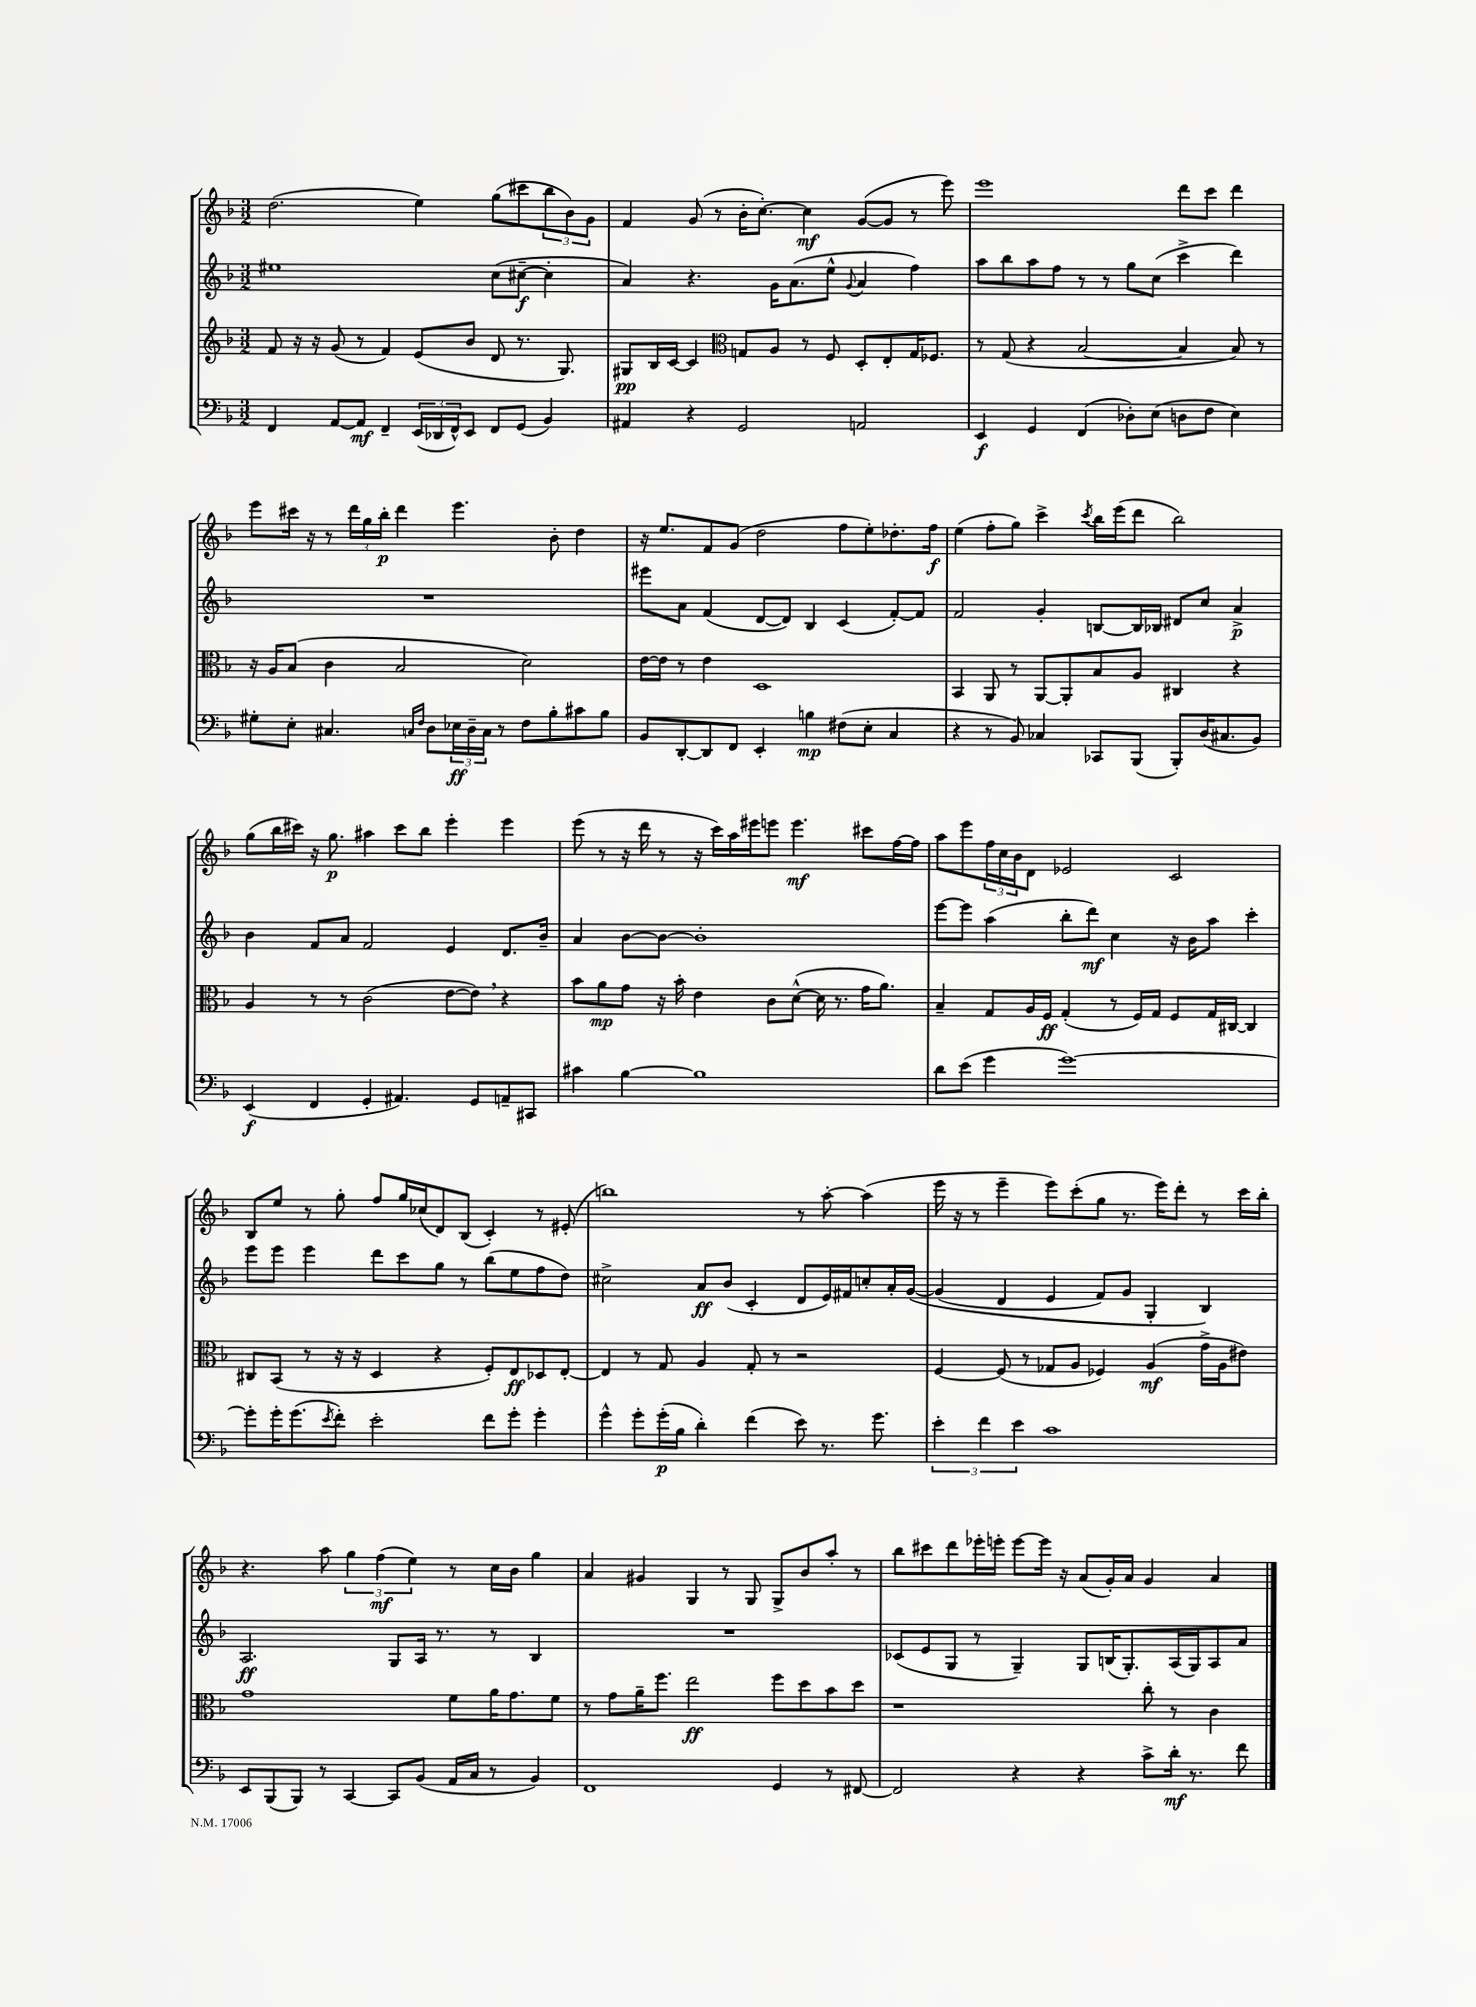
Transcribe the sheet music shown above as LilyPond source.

<<
\new StaffGroup <<
\new Staff = "s0" {
    \clef treble \key f \major \numericTimeSignature \time 3/2
    d''2.( e''4) g''8( cis'''8 \tuplet 3/2 { bes''8 bes'8) g'8 } |
    f'4 g'8( r8 bes'16-. c''8.~-.) c''4\mf g'8~( g'8 r8 e'''8) |
    e'''1 d'''8 c'''8 d'''4 |
    e'''8 cis'''16 r16 r8 \tuplet 3/2 { d'''16 g''16 bes''16-.\p } d'''4 e'''4. bes'8-. d''4 |
    r16 e''8. f'8 g'8( d''2 f''8 e''8-.) des''8.-. f''16\f |
    e''4( f''8-. g''8) c'''4-> \acciaccatura { c'''8 } bes''16 e'''16( d'''8 bes''2) |
    g''8( bes''16 cis'''16) r16 g''8.\p ais''4 cis'''8 bes''8 e'''4-. e'''4 |
    e'''8( r8 r16 d'''16 r8 r16 c'''16) a''16 eis'''16 e'''8 e'''4.\mf cis'''8 f''16~ f''16 |
    a''8 e'''8 \tuplet 3/2 { f''16 c''16 bes'16 } d'8 ees'2 c'2 |
    bes8 e''8 r8 g''8-. f''8 g''16 ces''16( d'8) bes8( c'4-.) r8 eis'8-.( |
    b''1) r8 a''8~-. a''4( |
    e'''16 r16 r8 e'''4-- e'''8) c'''8-.( g''8 r8. e'''16) d'''8-. r8 c'''16 bes''16-. |
    r4. a''8 \tuplet 3/2 { g''4 f''4\mf( e''4) } r8 c''16 bes'16 g''4 |
    a'4 gis'4 g4 r8 g8 g8-> bes'8 a''8-. r8 |
    bes''8 cis'''8 d'''8 ees'''16-. e'''16-. e'''8~ e'''16 r16 a'8( g'16-.) a'16 g'4 a'4 \bar "|." |
}
\new Staff = "s1" {
    \clef treble \key f \major \numericTimeSignature \time 3/2
    eis''1 c''8( cis''8~--\f cis''4-. |
    a'4) r4. g'16 a'8.( e''8-^ \appoggiatura { g'8 } a'4 f''4) |
    a''8 bes''8 a''8 f''8 r8 r8 g''8 c''8( c'''4-> d'''4) |
    R1. |
    eis'''8 a'8 f'4( d'8~ d'8) bes4 c'4( f'8~-.) f'8 |
    f'2 g'4-. b8~ b16 bes16 dis'8 c''8 a'4->\p |
    bes'4 f'8 a'8 f'2 e'4 d'8. bes'16-- |
    a'4 bes'8~ bes'8~ bes'1-. |
    e'''8~ e'''8 a''4( bes''8-. d'''8\mf) c''4 r16 bes'16 a''8 c'''4-. |
    e'''8 e'''8 e'''4 d'''8 c'''8 g''8 r8 bes''8( e''8 f''8 d''8) |
    cis''2-> a'8\ff bes'8( c'4-. d'8 e'16) fis'16 c''8-. a'16-. g'16~\( |
    g'4( d'4 e'4 f'8) g'8 g4-. bes4\) |
    a2.\ff g8 a16 r8. r8 bes4 |
    R1. |
    ces'8( e'8 g8 r8 g4--) g8 b16( g8.-.) a16( g16) a8 a'8 \bar "|." |
}
\new Staff = "s2" {
    \clef treble \key f \major \numericTimeSignature \time 3/2
    f'8 r16 r16 g'8( r8 f'4) e'8( bes'8 d'8 r8. g8.) |
    gis8\pp bes16 c'16~ c'4 \clef alto g8 a8 r8 f8 d8-. e8-. g16 fes8. |
    r8 g8( r4 bes2~ bes4 bes8) r8 |
    r16 a16 bes8( c'4 bes2 d'2) |
    e'16~ e'16 r8 e'4 d1 |
    bes,4 a,8 r8 a,8~ a,8-. bes8 a8 cis4 r4 |
    a4 r8 r8 c'2( e'8~ e'8) \breathe r4 |
    bes'8 a'8\mp g'8 r16 bes'16-. e'4 c'8 d'8~-^( d'16 r8. g'16 a'8.) |
    bes4-- g8 a16 f16\ff g4-.( r8 f16) g16 f8 g16 cis16~ cis4 |
    cis8 bes,8( r8 r16 r16 d4 r4 f8-.) e8\ff des8 e8~-. |
    e4 r8 g8 a4 g8-. r8 r2 |
    f4~ f8( r8 ges8 a8 fes4) a4\mf( g'16-> a16 eis'8) |
    g'1 f'8 a'16 g'8. f'8 |
    r8 g'8 a'16-- f''8. e''2\ff f''8 d''8 bes'8 d''8 |
    r1 c''8-. r8 c'4 \bar "|." |
}
\new Staff = "s3" {
    \clef bass \key f \major \numericTimeSignature \time 3/2
    f,4 a,8~ a,8\mf f,4-- \tuplet 3/2 { e,16( des,16 f,16-^) } e,8 f,8 g,8( bes,4) |
    ais,4 r4 g,2 a,2 |
    e,4\f g,4 f,4( des8-.) e8( d8 f8 e4) |
    gis8-. e8-. cis4. \grace { c16 f16 } d8 \tuplet 3/2 { ees16\ff d16-- c16 } r8 f8 bes8-. cis'8 bes8 |
    bes,8 d,8~-. d,8 f,8 e,4-. b4\mp fis8( e8-. c4 |
    r4 r8 bes,8) ces4 ces,8 bes,,8( bes,,8-.) d16( cis8. bes,8) |
    e,4\f( f,4 g,4-. ais,4.) g,8 a,8-- cis,8 |
    cis'4 bes4~ bes1 |
    d'8 e'8( g'4 g'1~) |
    g'8-. g'16-. g'8.( \acciaccatura { e'8 } f'8-.) e'2-. f'8 g'8-. g'4-. |
    g'4-^ g'8-. g'16-.\p( bes16 d'4-.) f'4( e'8) r8. g'8. |
    \tuplet 3/2 { e'4-. f'4 e'4 } c'1 |
    e,8 bes,,8( bes,,8) r8 c,4~ c,8 bes,8( a,16 c16 r8 bes,4) |
    f,1 g,4 r8 fis,8~ |
    fis,2 r4 r4 c'8-> d'16-.\mf r8. f'8 \bar "|." |
}
>>
>>
\layout { \context { \Score \remove "Bar_number_engraver" } }
